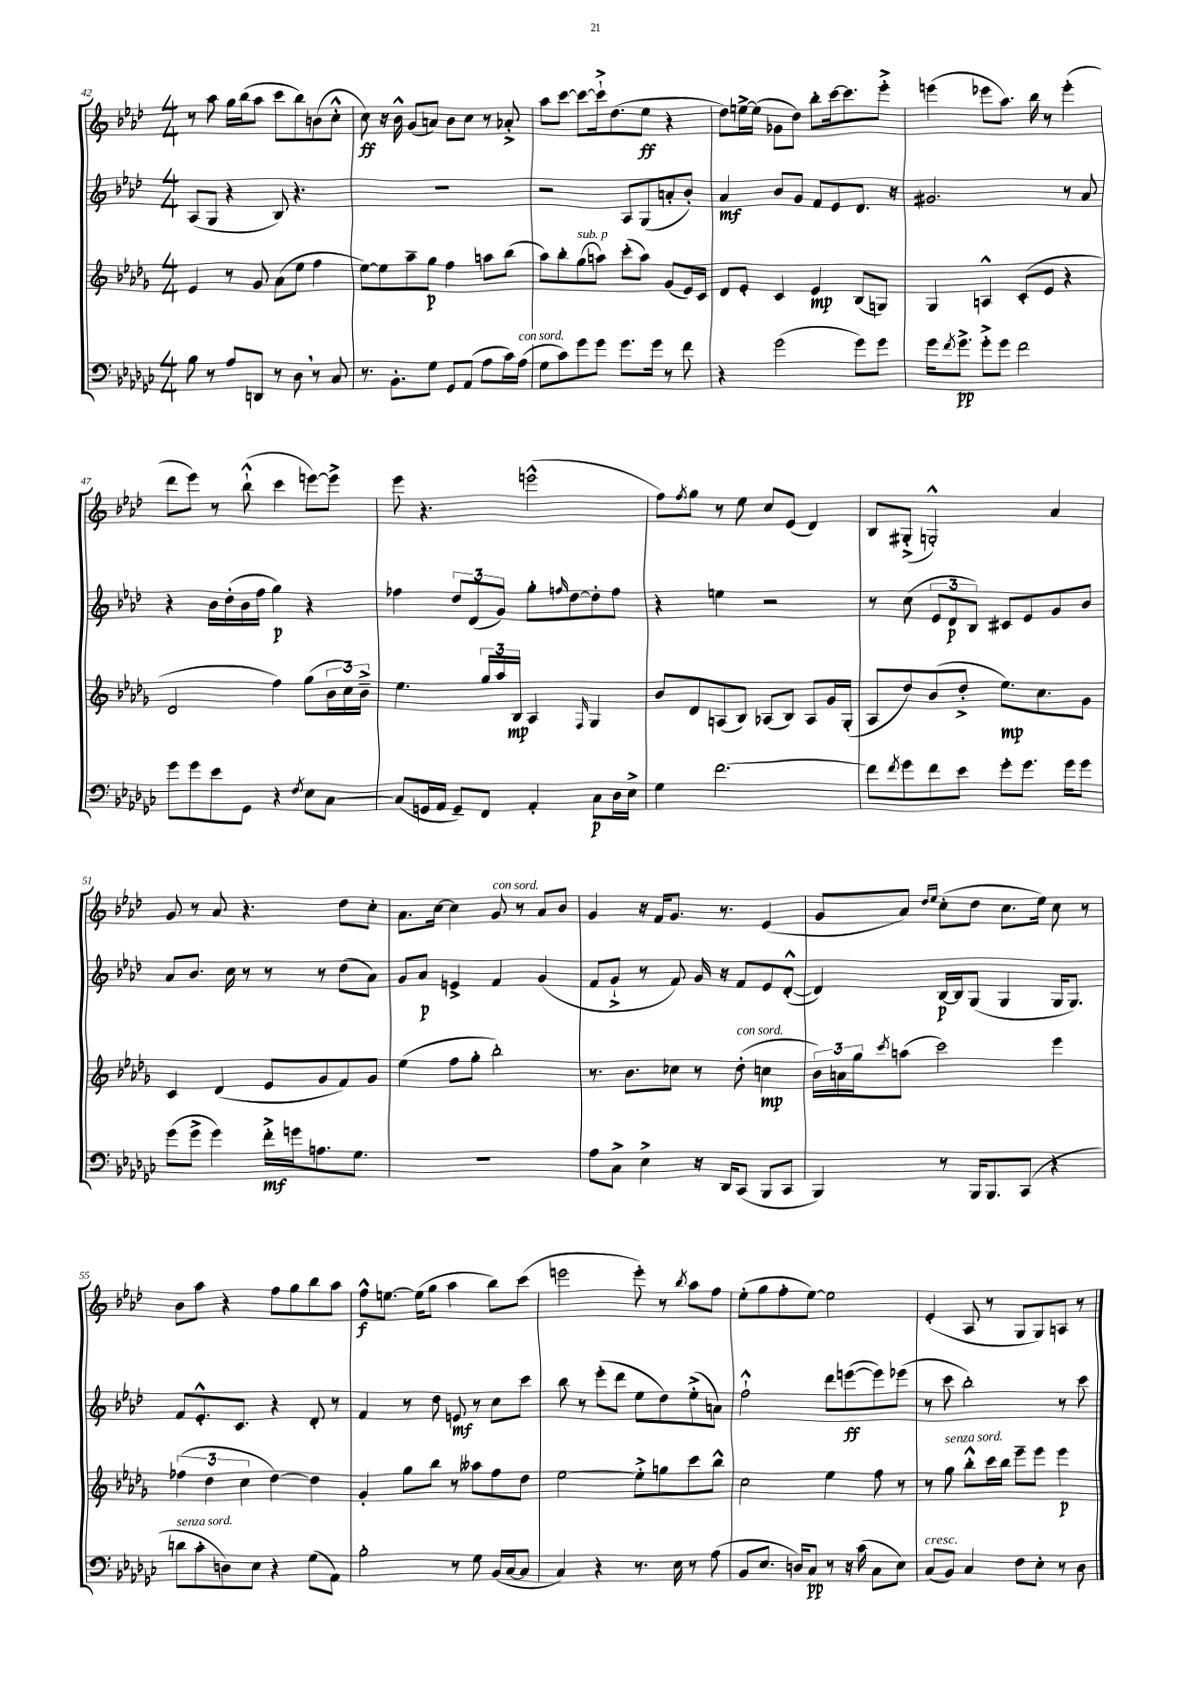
<<
\new StaffGroup <<
\new Staff = "s0" {
    \clef treble \key aes \major \numericTimeSignature \time 4/4
    r8 aes''8 g''16 bes''16( aes''8 c'''8 bes''8) b'8( c''8-.-^ |
    c''8\ff) r16 bes'16-^ g'8( a'8) bes'8 c''8 r8 aes'8-.-> |
    aes''8 c'''8~ c'''8~ c'''16-!-> des''8.( ees''8\ff r4 |
    des''8) e''16~-> e''16( ges'8 des''8) bes''8-. c'''16~ c'''8. ees'''8-.-> |
    e'''4( ees'''8 aes''8.) bes''16 r8 ees'''4-.( |
    des'''8 ees'''8) r8 bes''8-!-^( c'''4 e'''8~) e'''8-> |
    ees'''8 r4. e'''2-^( |
    f''8) \acciaccatura { f''8 } g''8 r8 ees''8 c''8 ees'8( des'4) |
    bes8 gis8-.->( g2-.-^) aes'4 |
    g'8 r8 aes'8 r4. des''8 c''8-. |
    aes'8. c''16~ c''4 g'8^\markup { \italic "con sord." } r8 aes'8 bes'8 |
    g'4 r16 f'16 g'8. r8. ees'4( |
    g'8 aes'8) \grace { des''16 ees''16 } c''8-.( des''8 c''8. ees''16) c''8 r8 |
    bes'8 aes''8 r4 f''8 g''8 bes''8 aes''8 |
    f''8-^\f e''8.~ e''16( g''8 aes''4 bes''8) c'''8( |
    e'''2 e'''8-.) r8 \acciaccatura { bes''8 } aes''8 f''8 |
    ees''8-.( g''8 f''8-. ees''8~) ees''2 |
    ees'4-.( aes8 r8 g8 g8) a8 r8 \bar "|." |
}
\new Staff = "s1" {
    \clef treble \key aes \major \numericTimeSignature \time 4/4
    aes8( g8 r4 bes8) r4. |
    r1 |
    r2 aes8 g8( a'8-. bes'8-.) |
    aes'4\mf bes'8 g'8 f'8 ees'8 des'8. r16 |
    gis'2. r8 aes'8 |
    r4 bes'16 des''16-.( bes'16 f''16 g''4\p) r4 |
    fes''4 \tuplet 3/2 { des''8 des'8( g'8) } g''8-. \grace { f''16 } des''8~ des''8-. f''8 |
    r4 e''4 r2 |
    r8 c''8( \tuplet 3/2 { ees'8 des'8\p bes8) } cis'8 ees'8 g'8 bes'8 |
    aes'8 bes'8. c''16 r8 r8 r8 des''8( aes'8) |
    g'8 aes'8\p e'4-> f'4 g'4( |
    f'8 g'8-!-> r8 f'8) g'16 r16 f'8 ees'8 des'8~-.-^( |
    des'4) bes16~\p bes16 g8( g4 g16 g8.) |
    f'8 ees'8.-.-^ c'8. r4 des'8-. r8 |
    f'4 r8 des''8 e'8\mf r8 c''8 c'''8 |
    bes''8 r8 ees'''8-.( des'''8 ees''8 des''8) ees''8-.->( a'8) |
    f''2-!-^ des'''8 e'''8~\ff( e'''8) ees'''8( |
    r8 c'''8 bes''2-.) r8 c'''8 \bar "|." |
}
\new Staff = "s2" {
    \clef treble \key des \major \numericTimeSignature \time 4/4
    ees'4 r8 ges'8 aes'8( ees''8 f''4 |
    ees''8~) ees''8 aes''8-- ges''8\p f''4 a''8 bes''8( |
    aes''8) bes''8-. ges''8^\markup { \italic "sub. p" }( a''8) c'''8-.( a''8) ges'8( ees'16) c'16 |
    des'8 ees'8-. c'4 ees'4\mp bes8( g8) |
    ges4 a4-^ c'8-.( ees'8 r4 |
    des'2 f''4) ges''8( \tuplet 3/2 { bes'16 c''16) bes'16---> } |
    ees''4. \tuplet 3/2 { ges''16 aes''16 bes16\mp } aes4 \grace { f16 } ges4 |
    bes'8 des'8 a8( bes8) aes8( bes8) aes8 ges'16 ges16-.( |
    aes8 des''8) bes'8( des''8-.-> ees''8.\mp) c''8. ges'8 |
    c'4 des'4( ees'8 ges'8 f'8) ges'8 |
    ees''4( f''8 ges''8-. bes''2-.) |
    r8. bes'8. ces''8 r8 des''8-.^\markup { \italic "con sord." }( c''4\mp |
    \tuplet 3/2 { bes'16) a'16 ges''16 } \acciaccatura { c'''8 } a''8( c'''2) ees'''4 |
    \tuplet 3/2 { fes''4( des''4 c''4 } des''4~) des''4 |
    ges'4-. ges''8 bes''8 r8 aeses''8 f''8 des''8 |
    ees''2~ ees''8-.-> g''8 c'''8 bes''8-^ |
    c''2 ees''4 f''8 r8 |
    r8 ges''8^\markup { \italic "senza sord." } bes''8-.-^ c'''16 bes''16 ees'''8-- ees'''8 ees'''4\p \bar "|." |
}
\new Staff = "s3" {
    \clef bass \key ges \major \numericTimeSignature \time 4/4
    bes8 r8 aes8 d,8 r8 des8 \breathe r8 ces8 |
    r8. bes,8.-. ges8 ges,8 aes,8( aes8 ces'16) aes16^\markup { \italic "con sord." }( |
    ges8 ces'8) ges'8 ges'8 ges'8. ges'16 r8 f'8 |
    r4 ges'2( ges'8) ges'8 |
    ges'16 \acciaccatura { f'8 } ges'8.->\pp ges'8-.-> ges'8 f'2 |
    ges'8 ges'8 ees'8 ges,8 r4 \acciaccatura { f8 } ees8 ces8~ |
    ces8( g,16 aes,16 g,8--) f,8 aes,4-. ces8\p des16 ees16-> |
    ges4 f'2.~ |
    f'8 \acciaccatura { f'8 } ges'8 f'8 ees'8 ges'8-. ges'8. ges'16 ges'8 |
    ges'8( ges'8-> ges'4) f'16-.->\mf g'16 a8. ges8. |
    R1 |
    aes8 ces8-> ees4-> r16 des,16 ces,8( bes,,8 ces,8 |
    bes,,4) r8 bes,,16 bes,,8. ces,8( r4 |
    d'8^\markup { \italic "senza sord." } ces'8-. d8) ees8 r4 ges8( aes,8) |
    bes2-. r8 ges8 bes,16( ces16~ ces8 |
    ces4) r4 r8. ees16 r8 aes8( |
    bes,8 ees8. d16) ces8\pp r8 r16 ces'16( ces8 ees8) |
    ces8^\markup { \italic "cresc." }( bes,8) ces4 f8 ees8-. r8 des8 \bar "|." |
}
>>
>>
\layout { \context { \Score currentBarNumber = #42 } }
